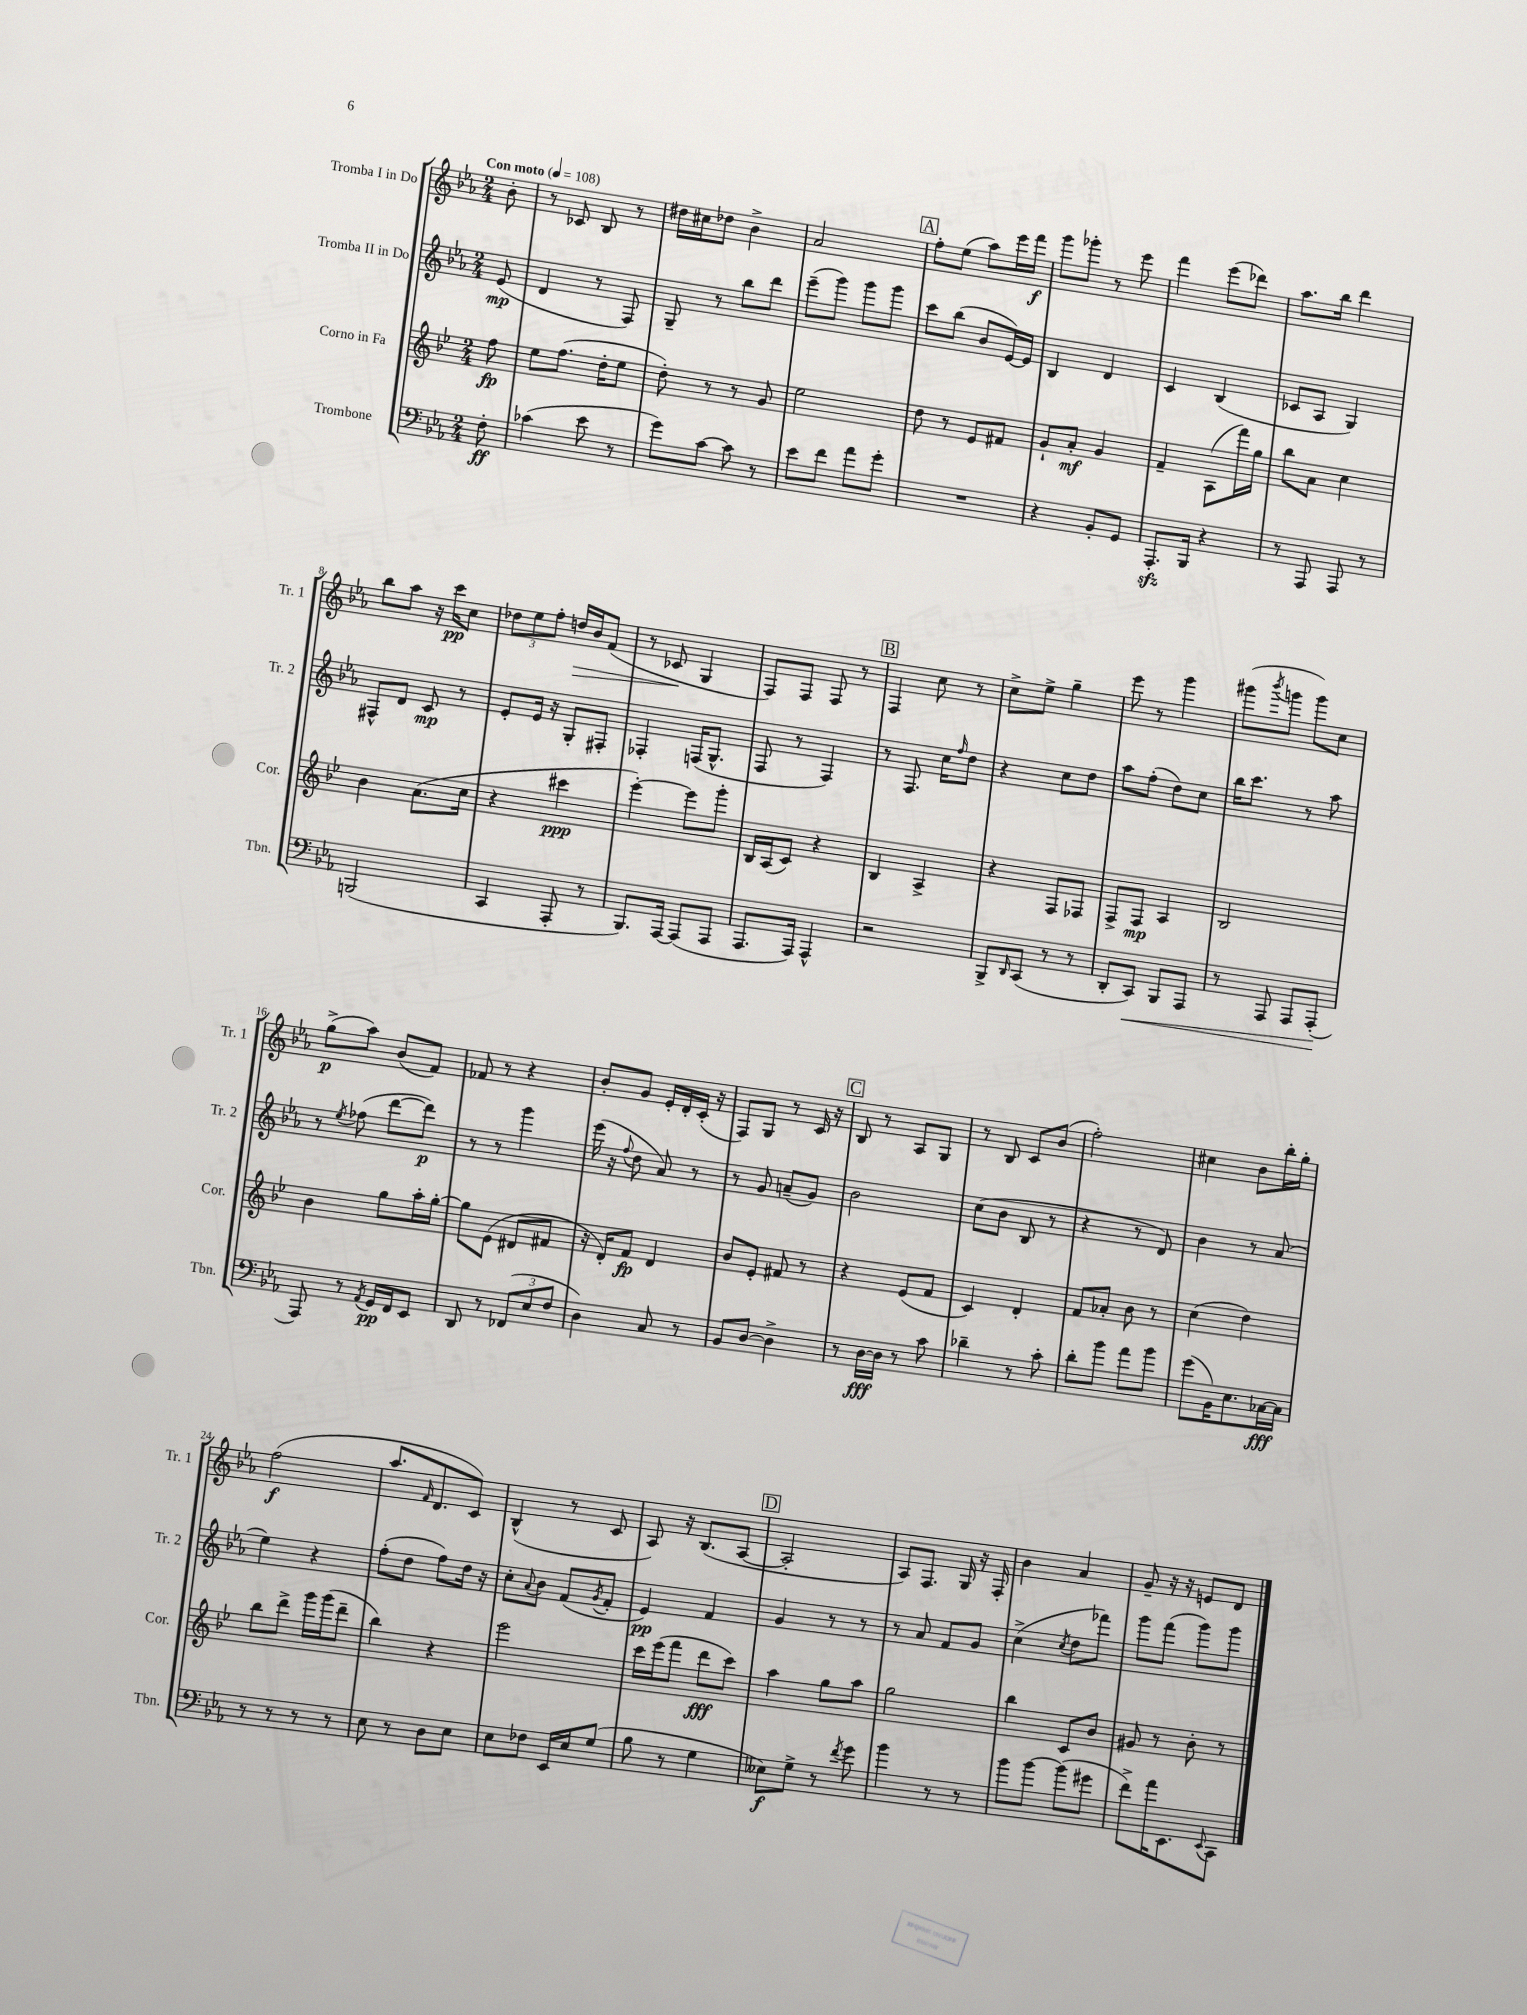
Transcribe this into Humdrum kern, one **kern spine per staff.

**kern	**kern	**kern	**kern
*staff4	*staff3	*staff2	*staff1
*clefF4	*clefG2	*clefG2	*clefG2
*k[b-e-a-]	*k[b-e-]	*k[b-e-a-]	*k[b-e-a-]
*M2/4	*M2/4	*M2/4	*M2/4
*MM108	*MM108	*MM108	*MM108
8F'	8ff	(8e-	8b-'
=	=	=	=
(4c-	8ee-	4d	8r
.	(8.ff	.	8c-
8e-	.	8r	8B-
.	16dd'	.	.
8r	8ee-	8F)	8r
=	=	=	=
8g)	8dd')	8G~	16dd#
.	.	.	16cc#
[8c	8r	8r	8dd-
8c]	8r	8bb-	4b-^
8r	8g	8ddd	.
=	=	=	=
8e-	2ee-	(8eee-~	2a-
8f	.	8ggg)	.
8a-	.	8ggg	.
8g'	.	8ggg	.
=	=	=	=
2r	8dd	8ccc	8ff'
.	8r	(8bb-	(8ee-
.	8e-	8b-	8aa-)
.	8f#	[16e-)	16eee-
.	.	16e-]	16fff
=	=	=	=
4r	8g`	4B-	8ggg
.	8a'	.	8ggg-'
8BB-'	4g	4d	8r
8GG	.	.	8eee-
=	=	=	=
8.AAA-'	4f~	4c	4fff
16BBB-	.	.	.
4r	(8A	(4B-	(8eee-
.	16fff)	.	8ddd-)
.	16gg	.	.
=	=	=	=
8r	8bb-	8c-	8.aa-
8AAA-	8a	8A-	.
.	.	.	16bb-
8AAA-	4cc	4G)	4ddd
8r	.	.	.
=	=	=	=
(2BBB	4b-	8F#^^	8bb-
.	.	8d	8aa-
.	(8.a	8c	16r
.	.	.	16ccc
.	.	8r	8cc
.	16cc	.	.
=	=	=	=
4CC	4r	8e-'	12dd-
.	.	.	12ee-
.	.	16e-	.
.	.	.	12ff'
.	.	16r	.
8AAA-'	4ccc#	8G'	16dd
.	.	.	16b-
8r	.	8F#'	(8f
=	=	=	=
8.BBB-)	[4eee-')	4F-'	8r
.	.	.	8c-
[16AAA-	.	.	.
(8AAA-]	8eee-]	(16F	4G
.	.	8.G^^	.
8AAA-	8ggg'	.	.
=	=	=	=
8.AAA-	16B-	8F	8F)
.	(16A	.	.
.	8c)	8r	8F
16AAA-)	.	.	.
4AAA-^^	4r	4F)	8F
.	.	.	8r
=	=	=	=
2r	4B-	8r	4F
.	.	8.F	.
.	4A^	.	8cc
.	.	16cc	.
.	.	16qqff	.
.	.	8dd	8r
=	=	=	=
8BBB-^	4r	4r	8cc^
16qqDD	.	.	.
(8CC	.	.	8ee-^
8r	8F	8cc	4gg~
8r	8F-	8dd	.
=	=	=	=
8DD'	8F^	8aa-	8eee-
8CC)	8F	(8ff'	8r
8BBB-	4A	8dd)	4ggg
8AAA-	.	8cc	.
=	=	=	=
8r	2B-	16bb-	(8ggg#
.	.	8.ccc	.
.	.	.	8qbbb-
8AAA-	.	.	8ggg
8AAA-	.	8r	8ggg)
(8AAA-'	.	8aa-	8cc
=	=	=	=
8AAA-)	4b-	8r	(8gg^
.	.	8qee-	.
8r	.	(8ff-	8aa-)
8qAA-	.	.	.
16GG	8gg	[8ddd	(8b-
16FF	.	.	.
8EE-	16aa'	8ddd])	8f)
.	[16gg'	.	.
=	=	=	=
8DD	8gg]	8r	8f-
8r	(8e-	8r	8r
(12FF-	8d#	4ggg	4r
12E-	.	.	.
.	8f#	.	.
12F	.	.	.
=	=	=	=
4D)	16r	(16eee-	8b-'
.	16d')	16r	.
.	.	8qqff	.
.	8f	8dd	8g
8C	4d	8a-)	16e-'
.	.	.	16d'
8r	.	8r	(16c'
.	.	.	16r
=	=	=	=
8BB-	8b-	8r	8F)
[8D	8e-'	8g	8G
4D^]	8f#	(8a~	8r
.	8r	8g)	16c
.	.	.	16r
=	=	=	=
8r	4r	2b-	8B-
[16D	.	.	8r
16D]	.	.	.
8r	(8e-	.	8A-
8c	8f	.	8G
=	=	=	=
4d-~	4c)	(8cc	8r
.	.	8b-	8B-
8r	4d'	8B-	8c
8c'	.	8r	(8b-
=	=	=	=
8d'	8f	4r	2ff')
8b-	8a-'	.	.
8a-	8b-	8r	.
8b-	8r	8d)	.
=	=	=	=
(8g	(4cc	4b-	4cc#
16BB-)	.	.	.
8.E-	.	.	.
.	4dd)	8r	8b-
[16C-	.	(8a-	16bb-'
16C-]	.	.	16gg'
=	=	=	=
8r	8bb-	4ee-)	(2ff
8r	8ddd^	.	.
8r	16ggg	4r	.
.	(16ggg	.	.
8r	8ddd~	.	.
=	=	=	=
8E-	4bb-)	(8ff'	8.aa-
8r	.	8dd	.
.	.	.	16qqf
.	.	.	8.d
8D	4r	8ff)	.
8E-	.	16dd	8c)
.	.	16r	.
=	=	=	=
8E-	2eee-	8cc'	(4B-^^
.	.	8qqa-	.
8F-	.	8b-	.
16EE-	.	(8f	8r
16E-	.	.	.
.	.	8qg	.
(8G	.	8f'	8c
=	=	=	=
8B-	16ccc	4e-)	8A-)
.	(16eee-	.	.
8r	8fff	.	16r
.	.	.	(8.B-
4G	8ddd	4f	.
.	8ccc)	.	[8A-
=	=	=	=
8E--)	4aa	4g	2A-']
8G^	.	.	.
8r	8gg	8r	.
8qf	.	.	.
8g	8aa	8r	.
=	=	=	=
4b-	2gg	8r	8A-)
.	.	8a-	8.F
8r	.	8f	.
.	.	.	16G
8r	.	8g	16r
.	.	.	16F'
=	=	=	=
8b-	4bb-	(4cc^	4b-
[8b-	.	.	.
.	.	8qcc	.
(8b-]	8c	8dd	4a-
8g#	8b-	8fff-)	.
=	=	=	=
8f^)	8g#	8ggg	8g~
16a-	8r	(8fff	16r
8.EE-	.	.	16r
.	8b-'	8ggg)	8e
8qqEE-	.	.	.
8CC	8r	8ggg	8d
==	==	==	==
*-	*-	*-	*-
